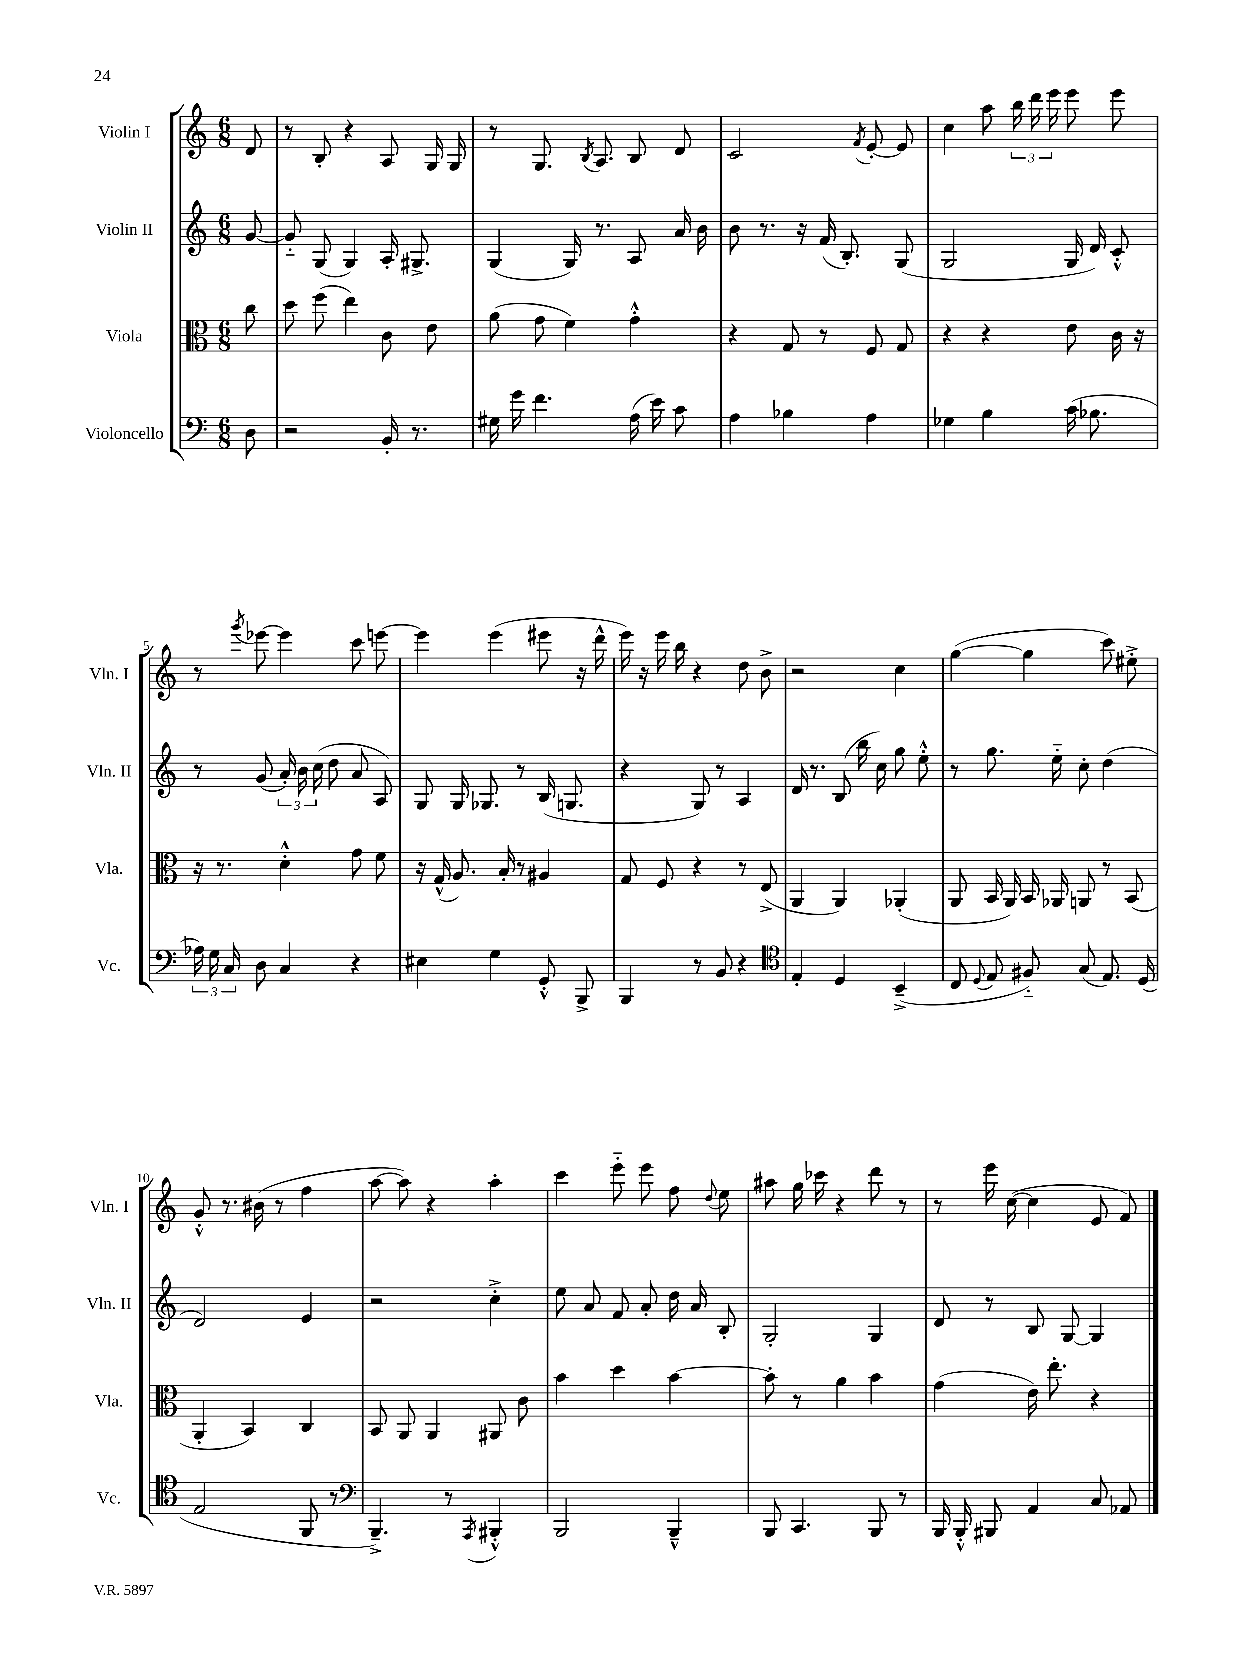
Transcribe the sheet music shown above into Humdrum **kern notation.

**kern	**kern	**kern	**kern
*staff4	*staff3	*staff2	*staff1
*clefF4	*clefC3	*clefG2	*clefG2
*k[]	*k[]	*k[]	*k[]
*M6/8	*M6/8	*M6/8	*M6/8
8D	8cc	[8g	8d
=	=	=	=
2r	8dd	8g'~]	8r
.	(8ff	(8G	8B'
.	4ee)	4G)	4r
16BB'	8c	16A'	8A
8.r	.	8.G#^	.
.	8e	.	16G
.	.	.	16G
=	=	=	=
16G#	(8a	(4G	8r
16g	.	.	.
4.f	8g	.	8.G
.	4f)	16G)	.
.	.	.	8qB
.	.	8.r	8.A
(16A	4g'^^	8A	8B
16e)	.	.	.
8c	.	16a	8d
.	.	16b	.
=	=	=	=
4A	4r	8b	2c
.	.	8.r	.
4B-	8G	.	.
.	.	16r	.
.	8r	(16f	.
.	.	8.B')	.
.	.	.	8qf
4A	8F	.	[8e'
.	8G	(8G	8e]
=	=	=	=
4G-	4r	2G	4cc
4B	4r	.	8aa
.	.	.	24bb
.	.	.	24ddd
.	.	.	24eee
(16c	8e	16G	8eee
8.B-	.	16d)	.
.	16c	8c'^^	8eee
.	16r	.	.
=	=	=	=
24A-)	16r	8r	8r
24G	.	.	.
.	8.r	.	.
24C	.	.	.
.	.	.	8qggg
8D	.	(8g	[8eee-
4C	4d'^^	24a')	4eee-]
.	.	24b	.
.	.	(24cc	.
.	.	8dd	.
4r	8g	8a	8ccc
.	8f	8A)	[8eee
=	=	=	=
4E#	16r	8G	4eee]
.	(16G^^	.	.
.	8.A)	16G	.
.	.	8.G-	.
4G	.	.	(4eee
.	16B'	.	.
.	8r	8r	.
8GG'^^	4A#	(16B	8eee#
.	.	8.G	.
8BBB^	.	.	16r
.	.	.	16ddd^^
=	=	=	=
4BBB	8G	4r	16eee)
.	.	.	16r
.	8F	.	16eee
.	.	.	16bb
8r	4r	8G)	4r
8BB	.	8r	.
4r	8r	4A	8dd
.	(8E^	.	8b^
=	=	=	=
*clefC4	*	*	*
4E'	4AA	16d	2r
.	.	8.r	.
4D	4AA)	(8B	.
.	.	16bb	.
.	.	16cc)	.
(4BB~^	(4AA-'	8gg	4cc
.	.	8ee'^^	.
=	=	=	=
8C	8AA	8r	([4gg
8qqD	.	.	.
8E	16BB	8.gg	.
.	16AA)	.	.
8F#'~)	16BB	.	4gg]
.	16AA-	16ee'~	.
(8G	8AA	8cc'	.
8.E)	8r	(4dd	8ccc)
.	(8BB	.	8ee#'^
(16D	.	.	.
=	=	=	=
2E	4AA'	2d)	8g'^^
.	.	.	8.r
.	4BB)	.	.
.	.	.	(16b#
.	.	.	8r
8FF	4C	4e	4ff
8r	.	.	.
=	=	=	=
*clefF4	*	*	*
4.BBB~^)	8BB	2r	[8aa
.	8AA	.	8aa])
.	4AA	.	4r
8r	.	.	.
8qAAA	.	.	.
4BBB#'^^	8AA#	4cc'^	4aa'
.	8c	.	.
=	=	=	=
2BBB	4b	8ee	4ccc
.	.	8a	.
.	4dd	8f	8eee'~
.	.	8a'	8eee
4BBB~^^	[4b	16dd	8ff
.	.	16a	.
.	.	.	8qqdd
.	.	8B'	8ee
=	=	=	=
8BBB	8b']	2G'	8aa#
4.CC	8r	.	16gg
.	.	.	16ccc-
.	4a	.	4r
8BBB	4b	4G	8ddd
8r	.	.	8r
=	=	=	=
16BBB	(4g	8d	8r
16BBB'^^	.	.	.
8BBB#	.	8r	16eee
.	.	.	([16cc
4AA	16e)	8B	4cc]
.	8.ee'	.	.
.	.	[8G	.
8C	4r	4G]	8e
8AA-	.	.	8f)
==	==	==	==
*-	*-	*-	*-
